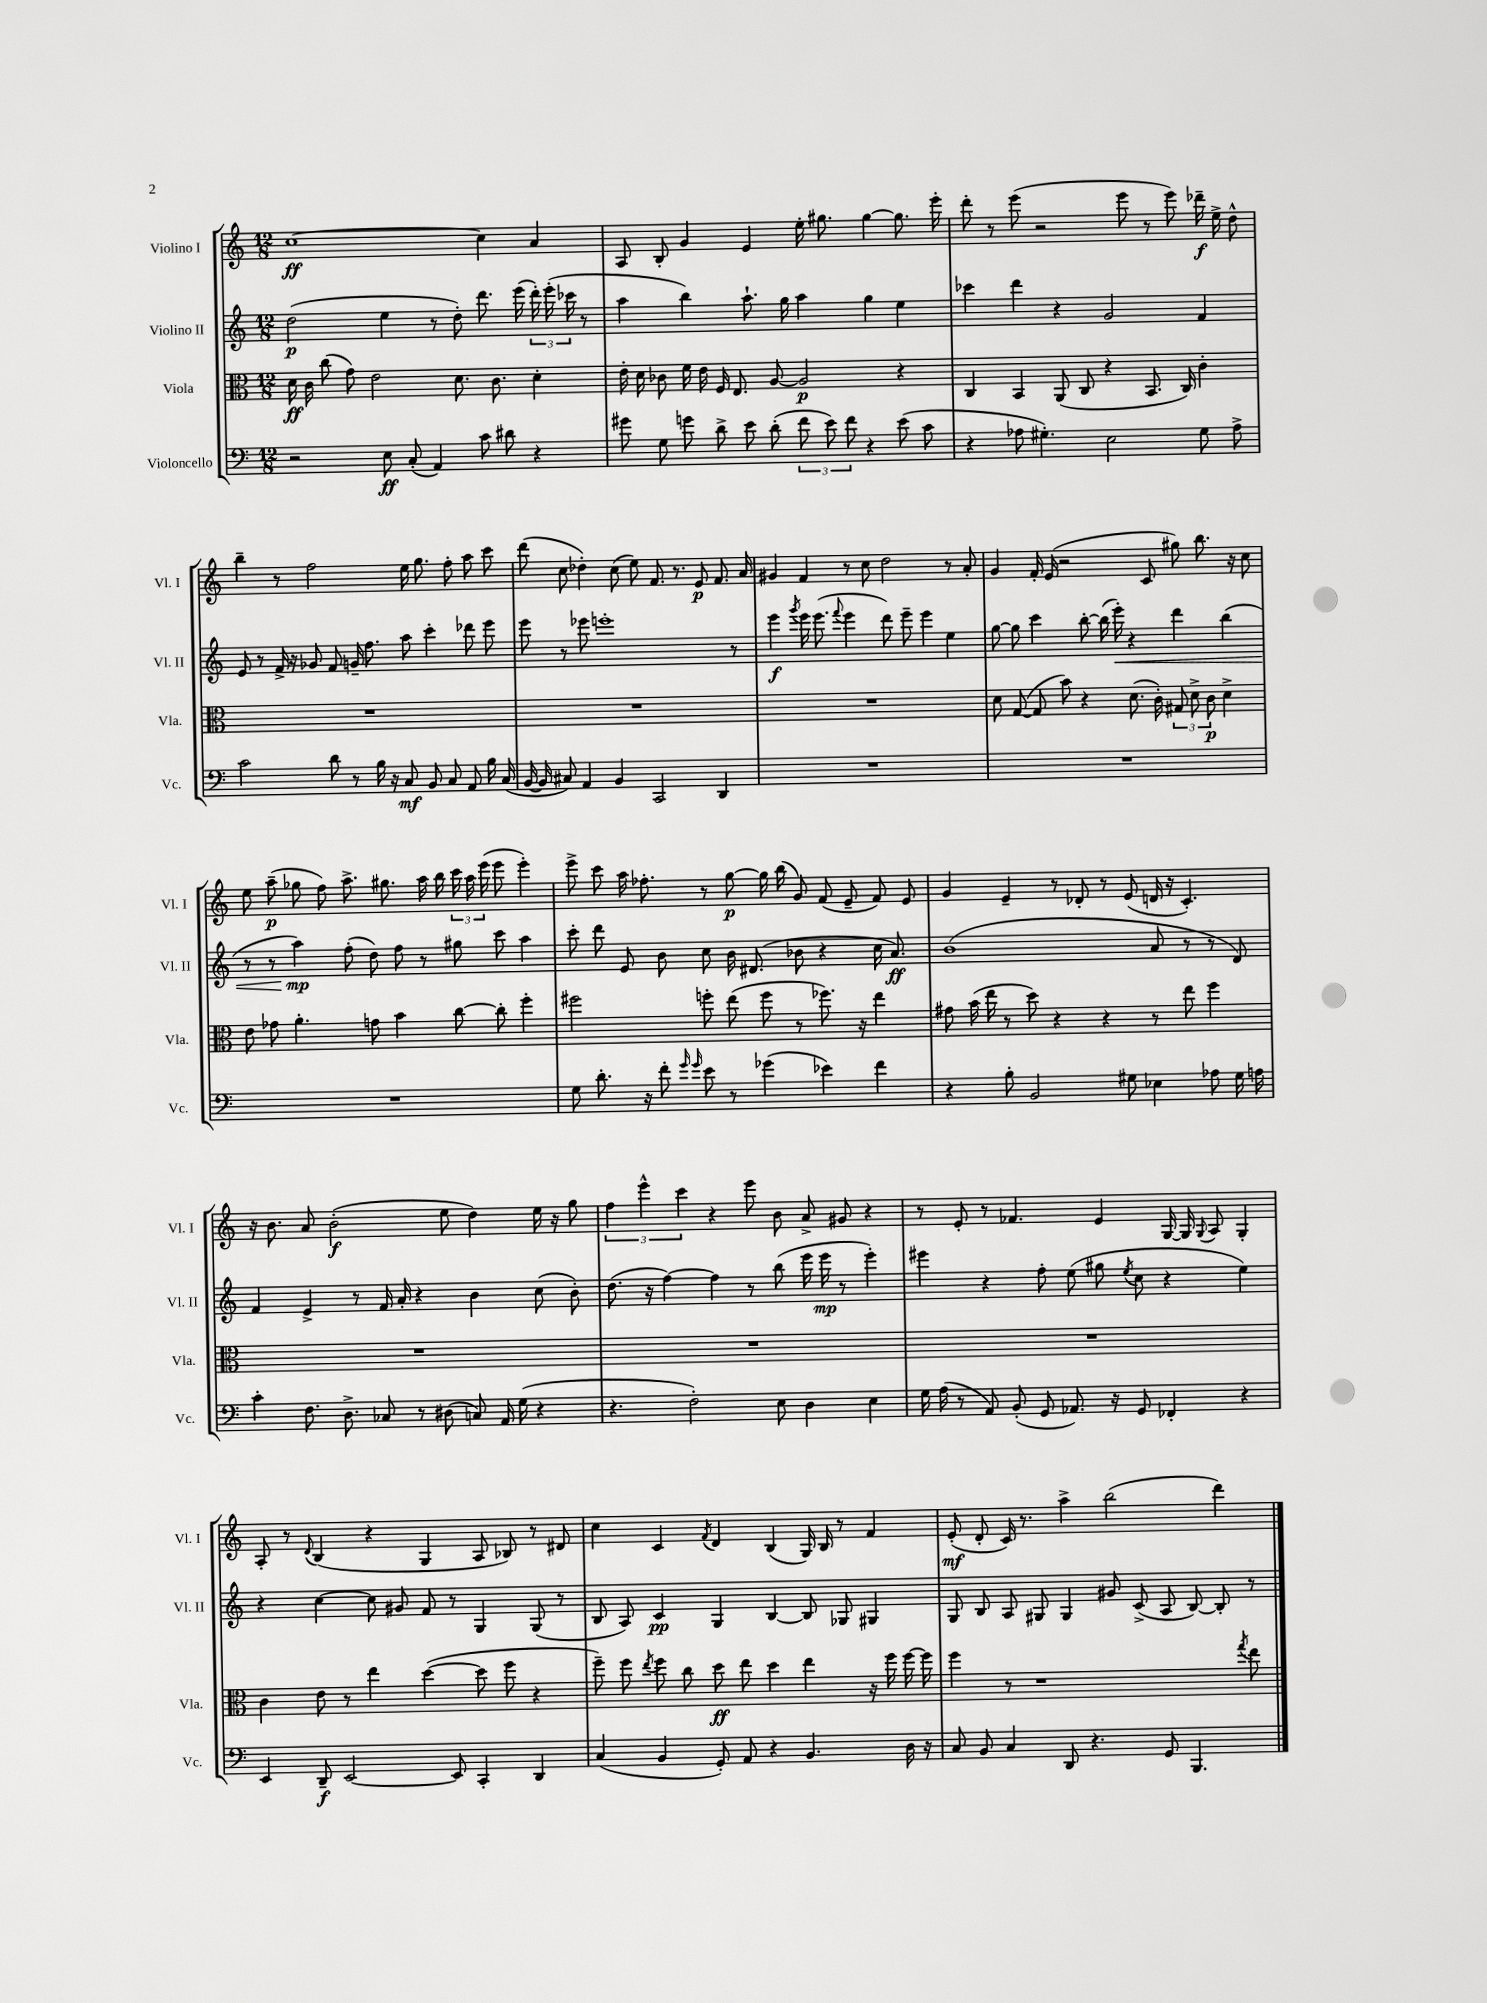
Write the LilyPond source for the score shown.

<<
\new StaffGroup <<
\new Staff = "s0" \with { instrumentName = "Violino I" shortInstrumentName = "Vl. I" } {
    \clef treble \key c \major \numericTimeSignature \time 12/8
    \autoBeamOff c''1~\ff c''4 a'4 |
    a8 b8-. g'4 e'4 e''16-. gis''8. gis''4~ gis''8. e'''16-. |
    d'''8-. r8 e'''8( r2 e'''8 r8 e'''8) des'''16--\f e''16-> d''8-^ |
    b''4-- r8 f''2 e''16 g''8. f''8-. a''8 c'''8 |
    d'''8( c''8 des''4-.) c''8( e''8) f'8. r8. e'8\p f'8. a'16 |
    gis'4 f'4 r8 c''8 d''2 r8 a'8-. |
    g'4 f'16-. e'16( r2 c'8 gis''8) b''8. r16 c''8 |
    e''8 a''8--\p( ges''8 f''8) a''8.-> gis''8. a''16 b''16 \tuplet 3/2 { c'''16 a''16 e'''16( } e'''8 e'''4-.) |
    e'''8-> c'''8 a''16 fes''8.-. r8 g''8~\p g''16 b''16( g'8) f'8( e'8-- f'8) e'8 |
    g'4 e'4-- r8 des'8-. r8 e'8( d'16 r16 c'4.-.) |
    r16 b'8. a'8 b'2-.\f( e''8 d''4) e''16 r16 g''8 |
    \tuplet 3/2 { f''4 e'''4-^ c'''4 } r4 e'''8 b'8 a'8-> gis'8 r4 |
    r8 e'8-. r8 fes'4. e'4 g16~ g16 \appoggiatura { g8 } a8 g4-. |
    a8-. r8 \appoggiatura { d'8 } b4( r4 g4 a8 bes8) r8 dis'8 |
    c''4 c'4 \acciaccatura { f'8 } d'4 b4( g16) b16 r8 f'4 |
    e'8-.\mf( d'8-. c'16) r8. a''4-> b''2( d'''4) \bar "|." |
}
\new Staff = "s1" \with { instrumentName = "Violino II" shortInstrumentName = "Vl. II" } {
    \clef treble \key c \major \numericTimeSignature \time 12/8
    \autoBeamOff d''2\p( e''4 r8 d''8-.) d'''8. e'''16( \tuplet 3/2 { d'''16-.) e'''16-.( ces'''16 } r8 |
    a''4 b''4) a''8.-! g''16 a''4 g''4 e''4 |
    ces'''4 d'''4 r4 g'2 f'4 |
    e'8 r8 f'16-> r16 ges'8 f'8 g'16-- f''8. a''8 c'''4-. des'''8 e'''8 |
    e'''8 r8 ees'''8 e'''1-. r8 |
    e'''4\f \acciaccatura { g'''8 } e'''16 e'''8.( \appoggiatura { f'''8 } e'''4 d'''8) e'''8-- e'''4 e''4 |
    g''8~ g''8 c'''4 b''8~-. b''16( e'''16-.\<) r4 d'''4 b''4( |
    r8 r8 a''4\mp\!) f''8-.( d''8) f''8 r8 gis''8 c'''8 a''4 |
    c'''8-. d'''8 e'8 b'8 c''8 b'16 dis'8.( bes'8 r4 c''16 a'8.\ff) |
    b'1( a'8 r8 r8 d'8) |
    f'4 e'4-> r8 f'16 a'16-. r4 b'4 c''8( b'8-.) |
    d''8.( r16 f''4~) f''4 r8 b''8( e'''16 e'''16\mp r8 e'''4-.) |
    eis'''4 r4 f''8-. e''8( gis''8 \acciaccatura { e''8 } c''8 r4 e''4) |
    r4 c''4~ c''8 gis'8 f'8 r8 g4 g8( r8 |
    b8 a8) c'4\pp g4 b4~ b8 ges8 gis4 |
    g8 b8 a8 gis8 gis4 gis'8 c'8->( a8 b8~) b8-. r8 \bar "|." |
}
\new Staff = "s2" \with { instrumentName = "Viola" shortInstrumentName = "Vla." } {
    \clef alto \key c \major \numericTimeSignature \time 12/8
    \autoBeamOff d'16\ff c'16 c''8( g'8) e'2 d'8. c'8. d'4-. |
    e'16-. d'16 ces'8 f'16 e'16 f16 e8. a8~ a2\p r4 |
    c4 b,4 a,8( c8 r4 b,8. c16) c'4-. |
    R1. |
    R1. |
    R1. |
    d'8 g8~( g8 b'8) r4 d'8.( c'16-.) \tuplet 3/2 { gis8 d'8-> c'8\p } d'4-> |
    e'8 ges'8 a'4.-. g'8 b'4 c''8~ c''8-. f''4-. |
    fis''2 f''8-. e''8( f''8 r8 fes''8.) r16 e''4 |
    gis'8 b'16( e''16 r8 d''8) r4 r4 r8 e''8 f''4 |
    R1. |
    R1. |
    R1. |
    c'4 e'8 r8 e''4 d''4~( d''8 f''8 r4 |
    f''8--) f''8 \acciaccatura { e''8 } f''8 c''8 d''8\ff e''8 d''4 e''4 r16 f''16 f''16~ f''16 |
    f''4 r8 r1 \acciaccatura { g''8 } e''8 \bar "|." |
}
\new Staff = "s3" \with { instrumentName = "Violoncello" shortInstrumentName = "Vc." } {
    \clef bass \key c \major \numericTimeSignature \time 12/8
    \autoBeamOff r2 e8\ff c8-.( a,4) c'8 dis'8 r4 |
    gis'8 g8 g'8 d'8-> e'8 d'8-.( \tuplet 3/2 { f'8 e'8) f'8 } r4 e'8( c'8 |
    r4 aes8 gis4.-.) e2 gis8 aes8-> |
    c'2 d'8 r8 b16 r16 c8\mf b,8 c8 a,8 b16 c16( |
    b,16~ b,16 cis8) a,4 b,4 c,2 d,4 |
    R1. |
    R1. |
    R1. |
    g8 d'8.-. r16 f'8-. \grace { g'16 g'16 } e'8 r8 ges'4( ees'4) f'4 |
    r4 b8-. b,2 gis8 ees4 aes8 gis16 a16 |
    c'4-. f8. d8.-> ces8 r8 dis8( c8) a,16 g16( r4 |
    r4. f2-.) e8 d4 e4 |
    g16 a16( r8 a,8) b,8-.( g,8 aes,8.) r16 g,8 fes,4-. r4 |
    e,4 d,8--\f e,2~ e,8 c,4-. d,4 |
    c4( b,4 g,8-.) a,8 r4 b,4. d16 r16 |
    c8 b,8 c4 d,8 r4. g,8 b,,4. \bar "|." |
}
>>
>>
\layout { \context { \Score \remove "Bar_number_engraver" } }
